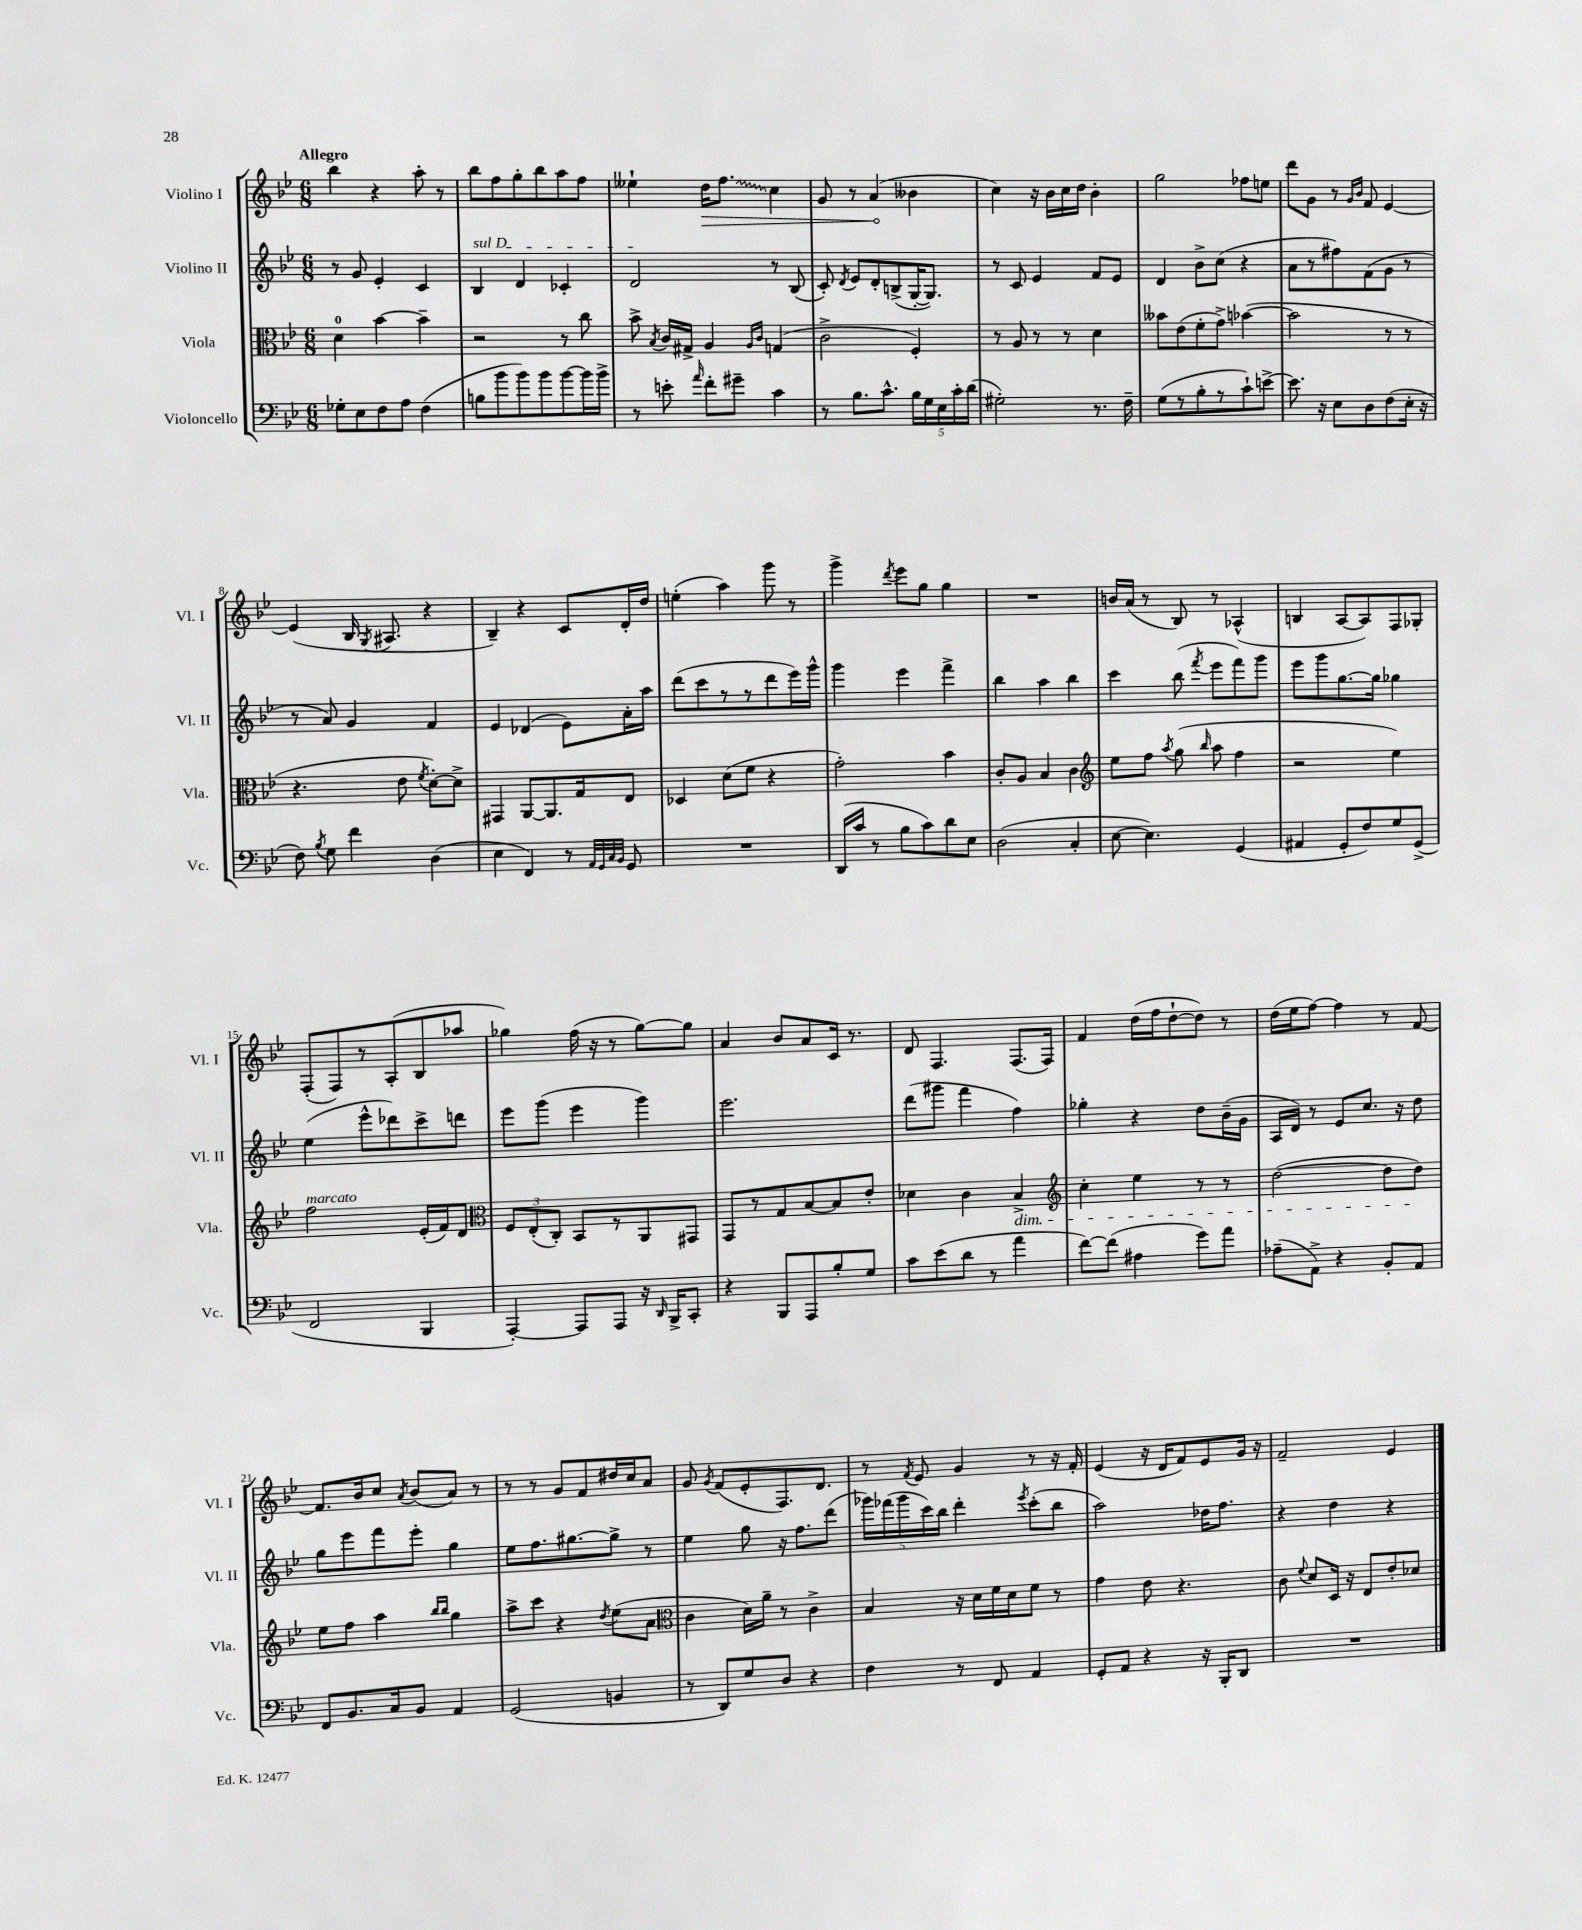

**kern	**kern	**kern	**kern
*staff4	*staff3	*staff2	*staff1
*clefF4	*clefC3	*clefG2	*clefG2
*k[b-e-]	*k[b-e-]	*k[b-e-]	*k[b-e-]
*M6/8	*M6/8	*M6/8	*M6/8
8G-'	4d	8r	4bb-
8E-	.	8g	.
8F	[4b-	4e-'	4r
8A	.	.	.
(4F	4b-~]	4c	8aa'
.	.	.	8r
=	=	=	=
8B	2r	4B-	8bb-
8b-	.	.	8ff
8b-)	.	4d	8gg'
8b-	.	.	8bb-
[8b-	8r	4c-'	8aa
16b-]	8cc	.	8ff
16b-^	.	.	.
=	=	=	=
8r	8b-^	2d	4ee--`
.	8qB-	.	.
8e'	16c	.	.
.	16G#^	.	.
16qqa	.	.	.
8f'	4A	.	16dd
.	.	.	8.ff
8g#~	.	.	.
.	16qqA	.	.
.	16qqc	.	.
4c	(4G	8r	4cc
.	.	(8B-	.
=	=	=	=
8r	2c^	8c')	8g
.	.	8qd	.
8.B-	.	8e-	8r
.	.	8d'	(4a
8.c^^	.	.	.
.	.	(8B^	.
20B-	4F')	[16G'	4b--
20G	.	.	.
.	.	8.G])	.
20E-	.	.	.
20c'	.	.	.
(20d	.	.	.
=	=	=	=
2G#')	8r	8r	4cc)
.	8A	8c	.
.	8r	4e-	16r
.	.	.	16b-
.	8r	.	16cc
.	.	.	16dd
8.r	4d	8f	4b-'
.	.	8e-	.
16F~	.	.	.
=	=	=	=
(8G	8b--	4d	2gg
8r	(8e-	.	.
8B-'	8f'	8b-^	.
8r	8g^)	(8cc	.
8c`)	([4b-	4r	8ff-
[8e^	.	.	8ee
=	=	=	=
8.e]	2b-]	8a	8ddd
.	.	8r	8g
16r	.	.	.
8E-	.	8ff#)	8r
.	.	.	16qqg
.	.	.	16qqb-
8D	.	(8f	8f
(8F	8r	8g	[4e-
16E-'	8r	8r	.
16r	.	.	.
=	=	=	=
8F)	4.r	8r	(4e-]
8qB-	.	.	.
8G	.	8a)	.
4f	.	4g	16B-
.	.	.	8qG
.	.	.	8.A#
.	8e-	.	.
.	8qf	.	.
(4D	[8d')	4f	4r
.	8d^]	.	.
=	=	=	=
4E-	4GG#	4e-	4B-~)
4FF)	[8AA	(4d-	4r
.	8.AA]	.	.
8r	.	8e-)	8c
.	16G	.	.
32qqAA	.	.	.
32qqGG	.	.	.
32qqC	.	.	.
32qqBB-	.	.	.
8GG	8E-	16a'	16d'
.	.	16aa	16dd
=	=	=	=
2.r	4D-	(8ddd	(4ee'
.	.	8ccc	.
.	(8d	8r	4aa)
.	8f	8r	.
.	4r	8ddd	8ggg
.	.	16eee-)	8r
.	.	16ggg^^	.
=	=	=	=
(16DD	2g')	4ggg	4ggg^
16c	.	.	.
8r	.	.	.
.	.	.	8qddd
8B-	.	4eee-	8eee-
8c)	.	.	8gg
8d	4b-	4fff^	4gg
8E-	.	.	.
=	=	=	=
(2D	8c'	4bb-	2.r
.	8A	.	.
.	4B-	4aa	.
4C'	4c	4bb-	.
=	=	=	=
*	*clefG2	*	*
[8E-	8ee-	4ccc	16b
.	.	.	(16a
4.E-])	8ff	.	8r
.	8qaa	.	.
.	(8gg	(8bb-	8B-)
.	16qqbb-	8qfff	.
.	8aa	8eee-	8r
(4GG	4ff	8fff)	(4A-^^
.	.	8ggg	.
=	=	=	=
4AA#	2r	8eee-	4B
.	.	8ggg	.
8GG'	.	[8.gg	[8A
8F)	.	.	8A])
.	.	16gg]	.
8G	4ee-)	4gg-	8F
(8GG^	.	.	8G-'
=	=	=	=
2FF	2ff	(4ee-	(8F'
.	.	.	8F)
.	.	8eee-^^	8r
.	.	8ddd-)	(8A'
4BBB-	(16e-'	8ccc^	8B-
.	16f)	.	.
.	8d	8ddd	8aa-
=	=	=	=
*	*clefC3	*	*
[4AAA')	12F	8eee-	4gg-)
.	(12E-'	.	.
.	.	(8ggg	.
.	12C')	.	.
8AAA]	8BB-	4eee-	(16ff
.	.	.	16r
8AAA	8r	.	8r
16r	8AA	4ggg)	[8gg-)
16qqDD	.	.	.
16BBB-^	.	.	.
8CC'	8GG#	.	8gg-]
=	=	=	=
4r	8GG	2.eee-	4a
.	8r	.	.
8BBB-	8G	.	8b-
8AAA	[8B-	.	8a
8B-'	8B-]	.	16c
.	.	.	8.r
8G	8e-'	.	.
=	=	=	=
8c	4d-	(8ddd	8d
(8e-	.	8ggg#	4.F
8d	4c	4fff	.
8r	.	.	.
4a	4B-^	4ff)	(8.F
.	.	.	16F)
=	=	=	=
*	*clefG2	*	*
[8f)	4cc'	4gg-'	4f
(8f]	.	.	.
4A#	4ee-	4r	(16dd
.	.	.	16ff
.	.	.	[8dd`
8g)	8r	8dd	8dd])
8a	8r	(16b-~	8r
.	.	16g	.
=	=	=	=
(8A-~	([2dd	16A	(16dd
.	.	16d)	16ee-
8AA^)	.	8r	[8ff)
4r	.	8e-	4ff]
.	.	8.cc	.
8BB-'	8dd]	.	8r
.	.	16r	.
8AA	8dd)	8dd	[8f
=	=	=	=
8FF	8ee-	8gg	8.f]
8.BB-	8ff	8eee-	.
.	.	.	16b-
.	4aa	8fff	8cc
16C	.	.	.
.	.	.	8qa
8BB-	.	8eee-'	(8b-
.	16qqbb-	.	.
.	16qqbb-	.	.
4AA	4gg	4gg	8a)
.	.	.	8r
=	=	=	=
(2GG	8aa^	8ee-	8r
.	8ccc	8.ff	8r
.	4r	.	8g
.	.	[8.gg#	.
.	.	.	8f
.	8qdd	.	.
4BB	(8ee-	8gg#^]	16dd#
.	.	.	16cc
.	8a	8r	8a
=	=	=	=
*	*clefC3	*	*
8r	4c	4ee-	8g
.	.	.	8qg
8DD)	.	.	(8f
8G	16d)	8gg	8e-'
.	16a~	.	.
8D	8r	16r	8.F)
.	.	8.ff	.
4r	4c^	.	.
.	.	.	8.d
.	.	(8ddd	.
=	=	=	=
4F	4B-	20ggg-)	8r
.	.	(20fff-	.
.	.	20ggg-	.
.	.	.	8qf
.	.	.	8e-
.	.	20ccc)	.
.	.	20bb-	.
8r	16r	4ddd'	4g
.	16d	.	.
8FF	16f	.	.
.	16d	.	.
.	.	8qeee-	.
4AA	8f	(8ccc'	8r
.	8r	8bb-	16r
.	.	.	16f'
=	=	=	=
8GG'	4g	2aa)	(4e-
8AA	.	.	.
4r	8e-	.	16r
.	.	.	16d
.	4.r	.	8f)
16r	.	16dd-	8e-
16BBB-'	.	8.ff	.
8DD	.	.	16g
.	.	.	16r
=	=	=	=
2.r	8c	4r	2f~
.	8qqf	.	.
.	8d	.	.
.	16D	4dd	.
.	16r	.	.
.	8E-	.	.
.	8e-'	4r	4e-
.	8d-	.	.
==	==	==	==
*-	*-	*-	*-
